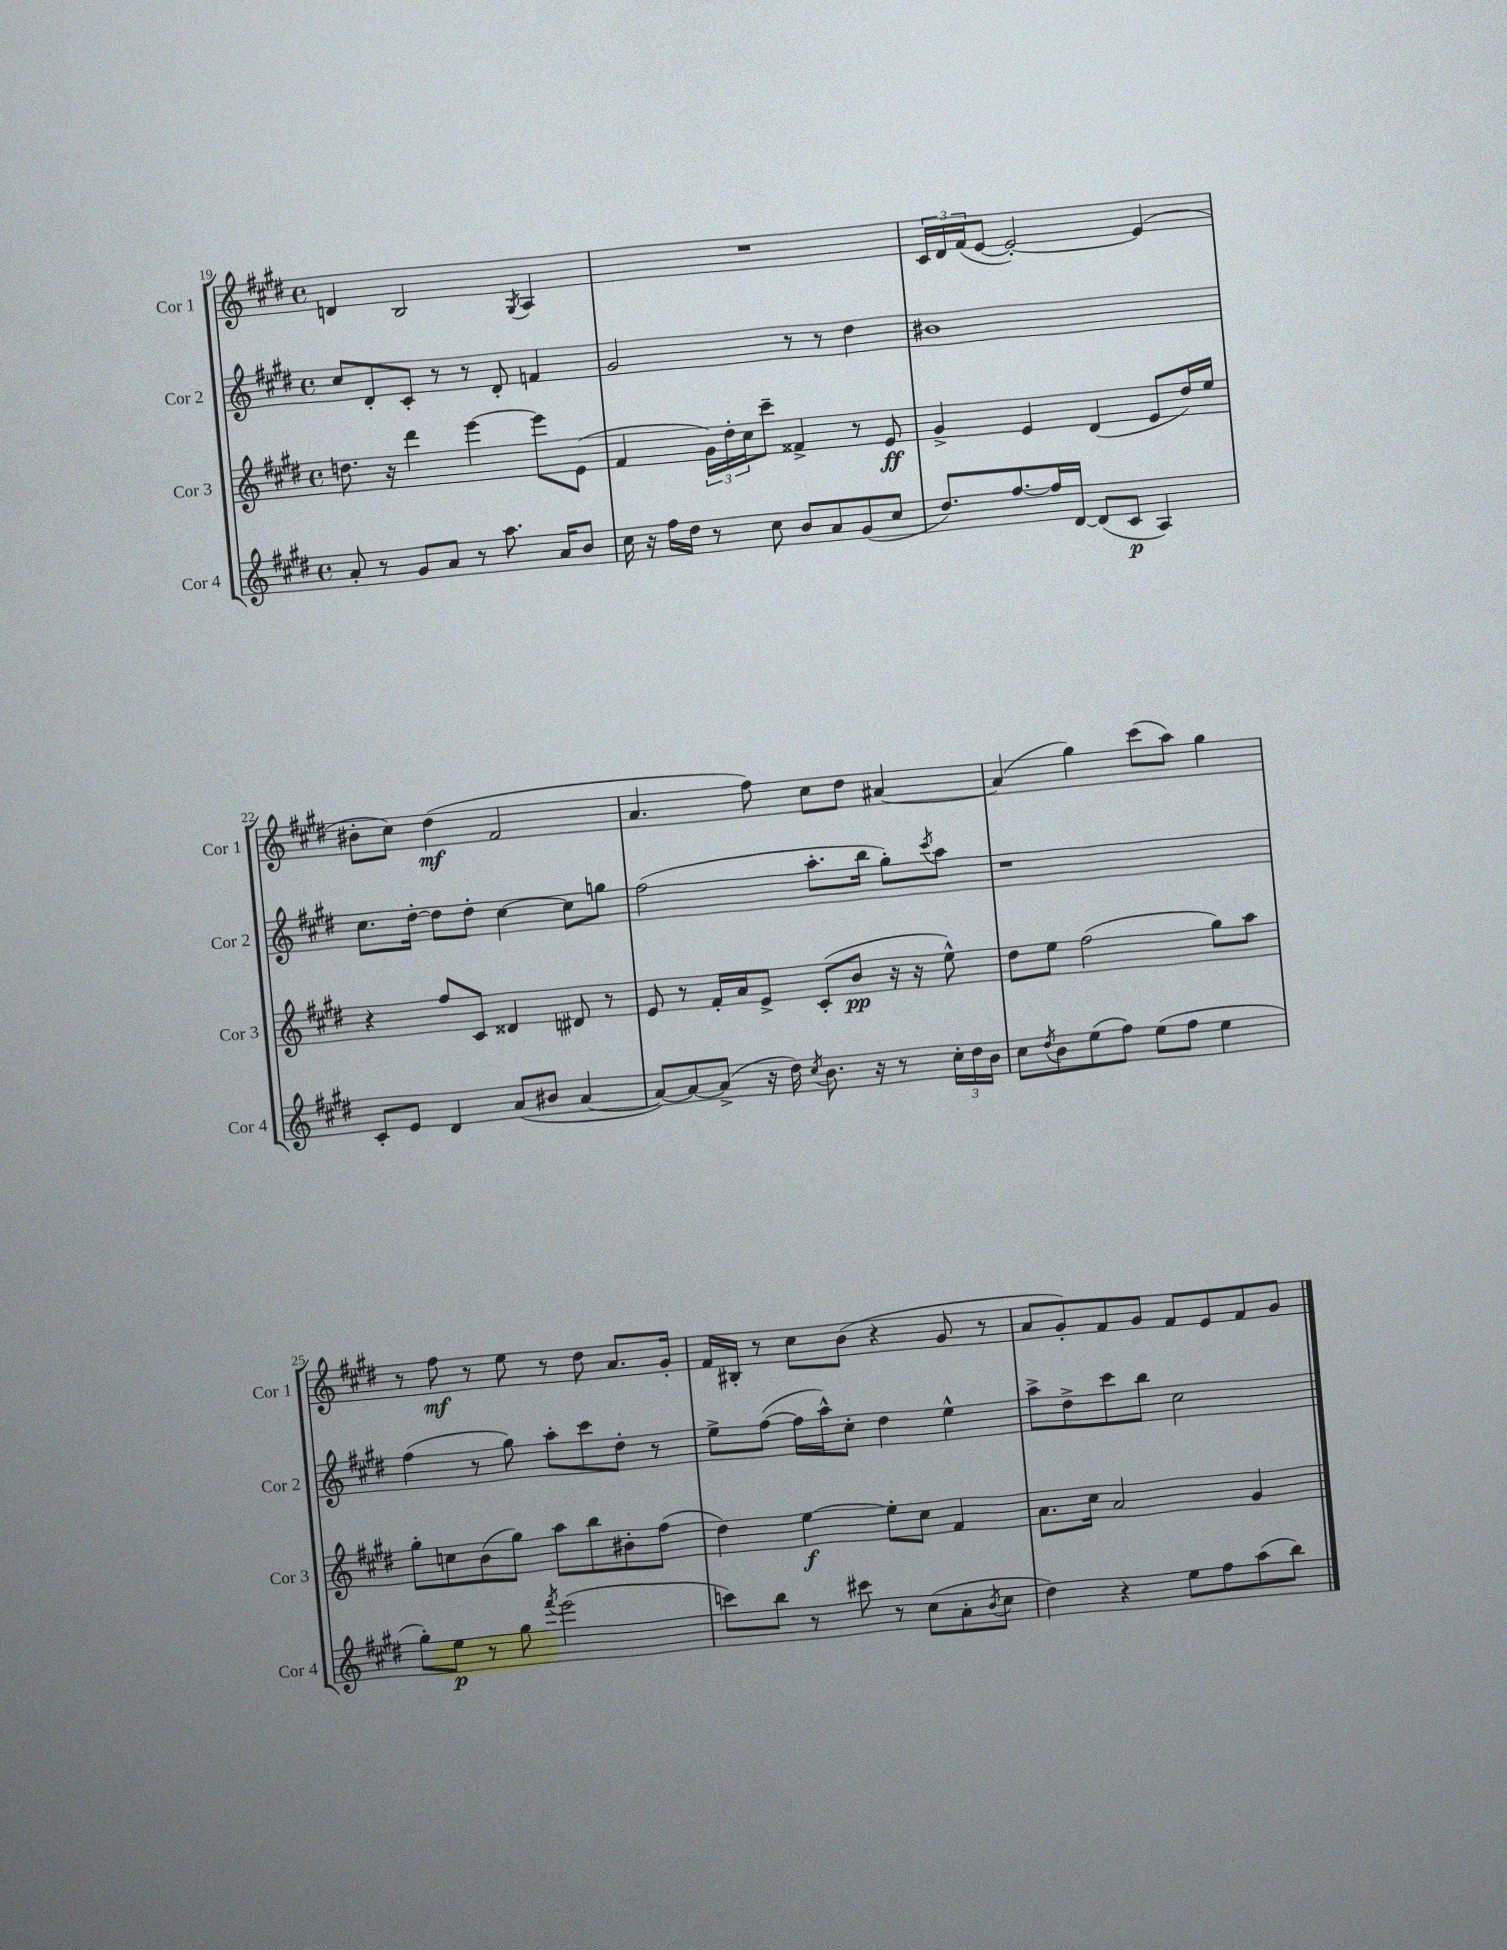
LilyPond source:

<<
\new StaffGroup <<
\new Staff = "s0" \with { instrumentName = "Cor 1" shortInstrumentName = "Cor 1" } {
    \clef treble \key e \major \defaultTimeSignature \time 4/4
    d'4 b2 \acciaccatura { gis8 } a4 |
    R1 |
    \tuplet 3/2 { cis'16 dis'16 fis'16( } e'8~ e'2~-.) e'4( |
    bis'8-. cis''8) dis''4\mf( fis'2 |
    a'4. fis''8) cis''8 dis''8 ais'4~ |
    ais'4( gis''4) cis'''8( a''8) gis''4 |
    r8 fis''8\mf r8 e''8 r8 dis''8 a'8. gis'16-. |
    fis'16 bis16-. r8 cis''8 b'8( r4 gis'8 r8 |
    a'8 gis'8-.) fis'8 gis'8 fis'8 e'8 fis'8 gis'8 \bar "|." |
}
\new Staff = "s1" \with { instrumentName = "Cor 2" shortInstrumentName = "Cor 2" } {
    \clef treble \key e \major \defaultTimeSignature \time 4/4
    cis''8 dis'8-. cis'8-. r8 r8 dis'8-. f'4 |
    gis'2 r8 r8 dis''4 |
    bis'1 |
    cis''8. dis''16~-. dis''8 dis''8-. cis''4~ cis''8 g''8 |
    fis''2( a''8.-. b''16 gis''8-.) \acciaccatura { cis'''8 } a''8 |
    r1 |
    fis''4( r8 gis''8) a''8-. cis'''8 dis''8-. r8 |
    e''8-> fis''8~( fis''16 a''16-^) cis''8-. dis''4 e''4-^ |
    a''8-> dis''8-> cis'''8 b''8 cis''2 \bar "|." |
}
\new Staff = "s2" \with { instrumentName = "Cor 3" shortInstrumentName = "Cor 3" } {
    \clef treble \key e \major \defaultTimeSignature \time 4/4
    d''8. r16 dis'''4 e'''4~ e'''8 e'8( |
    fis'4 \tuplet 3/2 { gis'16) dis''16-. cis''16 } cis'''8-- fisis'4-> r8 e'8\ff |
    gis'4-> e'4 dis'4( e'8 dis''16) e''16 |
    r4 fis''8 cis'8 disis'4 dis'8 r8 |
    e'8 r8 fis'16-. a'16 e'8-> cis'8-.( b'8\pp r16 r16 e''8-^) |
    dis''8 e''8 fis''2( gis''8) a''8 |
    gis''8-. c''8 b'8( gis''8) a''8 b''8 bis'8-. fis''8( |
    dis''4) e''4~\f e''8-. cis''8 fis'4 |
    a'8. cis''16 a'2 gis'4 \bar "|." |
}
\new Staff = "s3" \with { instrumentName = "Cor 4" shortInstrumentName = "Cor 4" } {
    \clef treble \key e \major \defaultTimeSignature \time 4/4
    a'8-. r8 gis'8 a'8 r8 a''8. a'16 b'8 |
    cis''16 r16 fis''16 dis''16 r8 cis''8 b'8 a'8 gis'8( cis''8 |
    dis''8.) fis''8.~ fis''16 dis'16~ dis'8( cis'8\p a4) |
    cis'8-. e'8 dis'4 a'8( bis'8 a'4~ |
    a'8~) a'8~ a'8->( r16 dis''16) \acciaccatura { cis''8 } b'8. r16 r8 \tuplet 3/2 { cis''16-. dis''16 b'16 } |
    cis''8 \acciaccatura { dis''8 } b'8 e''8( fis''8) e''8( fis''8 e''4 |
    gis''8-.) e''8\p r8 gis''8 \acciaccatura { fis'''8 } e'''2( |
    c'''8) b''8 r8 cis'''8 r8 cis''8( a'8-. \acciaccatura { b'8 } cis''8 |
    dis''4) r4 e''8 fis''8 a''8( b''8) \bar "|." |
}
>>
>>
\layout { \context { \Score currentBarNumber = #19 } }
